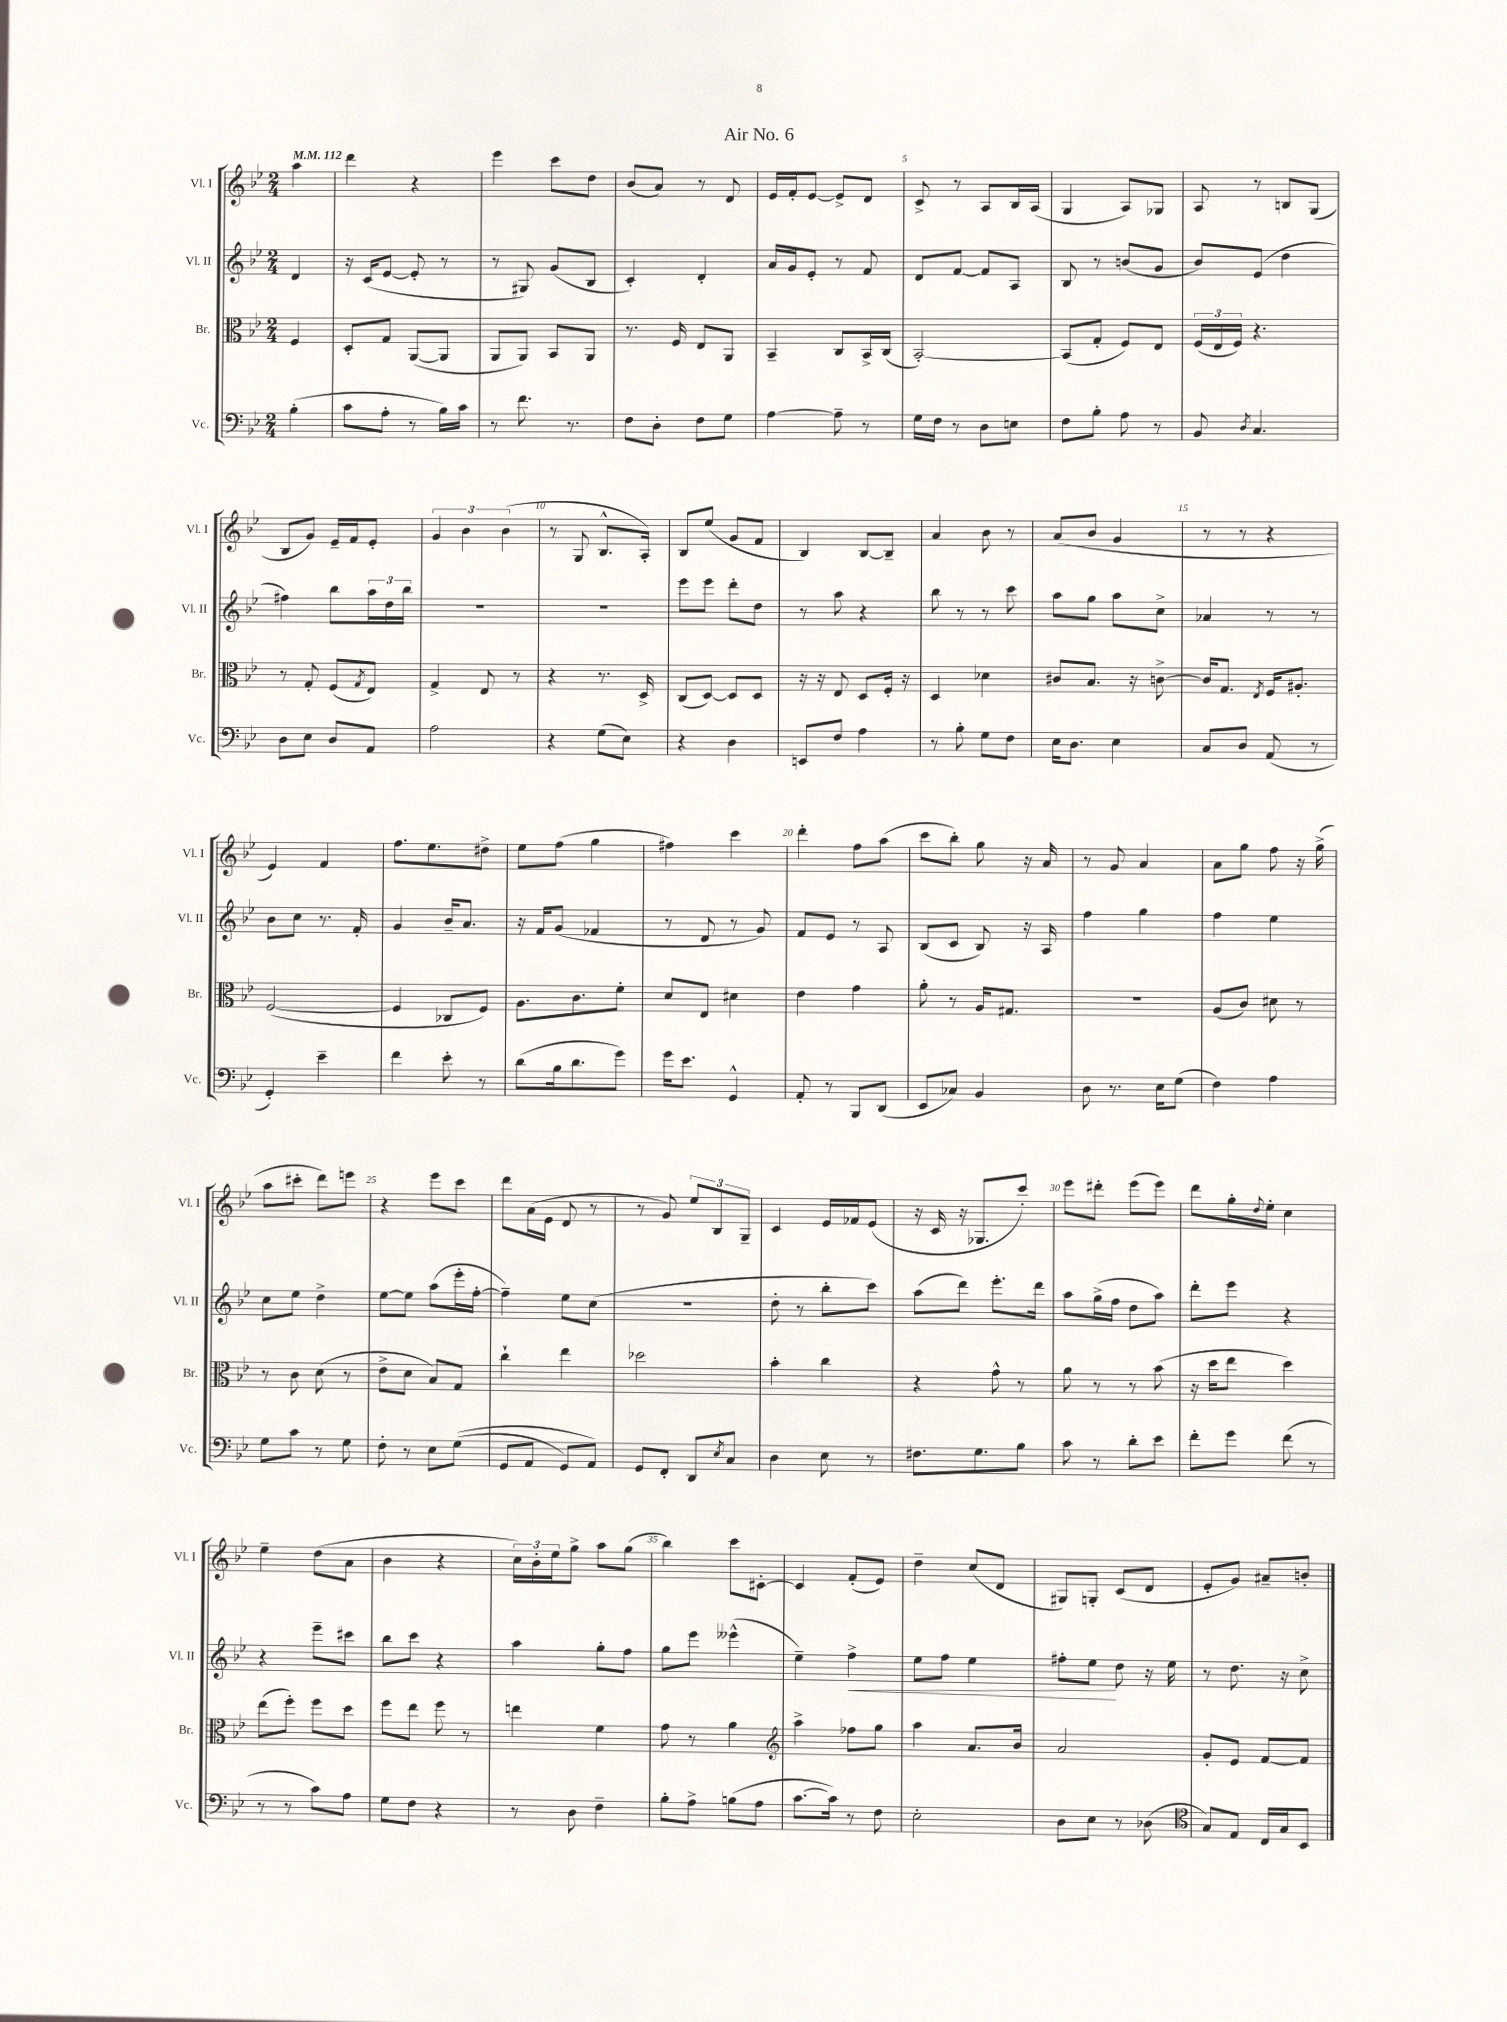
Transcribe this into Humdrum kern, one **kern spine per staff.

**kern	**kern	**kern	**kern
*staff4	*staff3	*staff2	*staff1
*clefF4	*clefC3	*clefG2	*clefG2
*k[b-e-]	*k[b-e-]	*k[b-e-]	*k[b-e-]
*M2/4	*M2/4	*M2/4	*M2/4
*MM112	*MM112	*MM112	*MM112
(4B-'\	4F/	4d/	4aa\
=	=	=	=
8c\L	8D'/L	16r	4ddd\
.	.	(16c/LK	.
8A'\J	8G/J	[8e-/J	.
8r	([8AA/L	8e-'/]	4r
16B-\LL)	8AA/]J	8r	.
16c\JJ	.	.	.
=	=	=	=
8r	8AA/L	8r	4eee-\
8.f\	8AA/J)	8G#/)	.
.	8BB-/L	(8g/L	8ccc\L
8.r	.	.	.
.	8AA/J	8B-/J	8dd\J
=	=	=	=
8F\L	8.r	4c'/)	(8b-/L
8D'\J	.	.	8a/J)
.	16F/	.	.
8F\L	8E-/L	4d'/	8r
8G\J	8AA/J	.	8d/
=	=	=	=
[4A\	4BB-~/	16a/LL	16e-/LL
.	.	16g/J	16f'/J
.	.	8e-'/J	[8e-/J
8A~\]	8C/L	8r	8e-^/]L
8r	16BB-^/L	8f/	8d/J
.	(16C/JJ	.	.
=	=	=	=
16G\LL	[2BB-'/)	8d/L	8c^/
16F\JJ	.	.	.
8r	.	[8f/J	8r
8D\L	.	8f/]L	8A/L
8E\J	.	8A/J	16B-/L
.	.	.	(16A/JJ
=	=	=	=
8F\L	(8BB-/]L	8B-/	4G/
8B-'\J	8G'/J	8r	.
8A\	8F/L)	(8b/L	8A/L)
8r	8E-/J	8g/J	8G-/J
=	=	=	=
8BB-/	(24F/LL	8b-/L)	8A/
.	24E-/	.	.
.	24F/JJ)	.	.
8qD/	.	.	.
4.C/	4.r	(8e-/J	8r
.	.	4dd\	8B/L
.	.	.	(8G/J
=	=	=	=
8D\L	8r	4ff#\)	8B-/L
8E-\J	8G'/	.	8g/J)
8D/L	(8F/L	8bb-\L	16e-~/LL
.	.	.	16f/J
.	8qG/	.	.
8AA/J	8E-/J)	24aa\L	8e-'/J
.	.	24dd\	.
.	.	24bb-\JJ	.
=	=	=	=
2A\	4G^/	2r	6g/
.	.	.	6b-\
.	8E-/	.	.
.	.	.	(6b-\
.	8r	.	.
=	=	=	=
4r	4r	2r	8r
.	.	.	8G/
(8G\L	8.r	.	8.B-^^/L
8E-\J)	.	.	.
.	16D^/	.	16A'/Jk)
=	=	=	=
4r	(8C/L	8eee-\L	8B-/L
.	[8D/J)	8eee-\J	(8ee-/J
4D\	8D/]L	8ddd'\L	8g/L
.	8D/J	8dd\J	8f/J
=	=	=	=
8EE/L	16r	8r	4B-/)
.	16r	.	.
8F/J	8E-/	8aa\	.
4A\	8D/L	4r	[8B-/L
.	16F'/Jk	.	8B-~/]J
.	16r	.	.
=	=	=	=
8r	4D/	8bb-\	4a/
8B-'\	.	8r	.
8G\L	4d-\	8r	8b-\
8F\J	.	8ccc\	8r
=	=	=	=
16E-\LK	8c#/L	8aa\L	(8a/L
8.D\J	.	.	.
.	8.B-/J	8gg\J	8b-/J
4E-\	.	8aa\L	4g/
.	16r	.	.
.	[8c^\	8cc^\J	.
=	=	=	=
8C/L	16c/]LK	4a-/	8r
.	8.G/J	.	.
8D/J	.	.	8r
.	8qE-/	.	.
(8AA/	16F/LK	8r	4r
.	8.A#'/J	.	.
8r	.	8r	.
=	=	=	=
4GG'/)	([2F/	8b-\L	4e-/)
.	.	8cc\J	.
4e-~\	.	8.r	4f/
.	.	16f'/	.
=	=	=	=
4f\	4F/]	4g/	8.ff\L
.	.	.	8.ee-\
8e-'\	8C-/L	16b-~/LK	.
.	.	8.a/J	.
8r	8F/J)	.	8dd#^\J
=	=	=	=
(8d\L	8.A\L	16r	8ee-\L
.	.	16f/LK	.
16B-\k	.	(8g/J	(8ff\J
8.d\	8.c\	.	.
.	.	4f-/	4gg\
8g\J)	8f'\J	.	.
=	=	=	=
16g\LK	8d/L	8r	4ff#\)
8.e-\J	.	.	.
.	8E-/J	8d/	.
4GG^^/	4d#\	8r	4ccc\
.	.	8g/)	.
=	=	=	=
8AA'/	4e-\	8f/L	4ddd'\
8r	.	8e-/J	.
8BBB-/L	4g\	8r	8ff\L
(8DD/J	.	8A/	(8aa\J
=	=	=	=
8EE-/L	8a'\	(8B-/L	8ccc\L
8C-/J)	8r	8c/J	8bb-'\J)
4BB-/	16A/LK	8B-/)	8gg\
.	8.G#/J	.	.
.	.	16r	16r
.	.	16A/	16a/
=	=	=	=
8D\	2r	4ff\	8r
8.r	.	.	8g/
.	.	4gg\	4a/
16E-\LK	.	.	.
(8G\J	.	.	.
=	=	=	=
4F\)	(8A/L	4ff\	8a\L
.	8c/J)	.	8gg\J
4A\	8d#\	4ee-\	8ff\
.	8r	.	16r
.	.	.	(16gg^\
=	=	=	=
8G\L	8r	8cc\L	8aa\L
8c\J	8c\	8ee-\J	8ccc#'\J
8r	(8d\	4dd^\	8ddd\L)
8G\	8r	.	8eee\J
=	=	=	=
8F'\	8e-^\L	[8ee-\L	4r
8r	8d\J	8ee-\]J	.
8E-\L	8B-/L)	(8aa\L	8eee-\L
&((8G\J	8G/J	16eee-'\L	8ccc\J
.	.	[16ff'\JJ	.
=	=	=	=
8GG/L	4cc`\	4ff~\])	8ddd\L
8AA/J	.	.	(16a\L
.	.	.	16e-\JJ
8GG/L)	4ee-\	8ee-\L	8d/
8AA/J&)	.	(8cc\J	8r
=	=	=	=
8GG/L	2dd-\	2r	8r
8FF'/J	.	.	8g/)
8DD/L	.	.	12ee-/L
.	.	.	12B-/
8qE-/	.	.	.
8C/J	.	.	.
.	.	.	12G~/J
=	=	=	=
4D\	4b-'\	8dd'\	4c/
.	.	8r	.
8E-\	4cc\	8bb-'\L	16e-/LL
.	.	.	16f-/J
8r	.	8ccc\J)	(8e-/J
=	=	=	=
8.F#\L	4r	(8aa\L	16r
.	.	.	16c/
.	.	8ddd\J)	16r
8.G\	.	.	8.G-/L
.	8g^^\	8.eee-'\L	.
8B-\J	8r	.	8ccc'/J)
.	.	16ddd\Jk	.
=	=	=	=
8c\	8a\	8aa\L	8eee-\L
8r	8r	(16gg^\L	8ddd#'\J
.	.	16ff\JJ	.
8d'\L	8r	8dd\L	(8eee-\L
8e-\J	(8b-\	8aa\J)	8eee-\J)
=	=	=	=
8f'\L	16r	8ddd'\L	8ddd\L
.	16dd\LK	.	.
8g\J	8ee-\J	8eee-\J	16gg'\L
.	.	.	8qqdd/
.	.	.	16ee-'\JJ
(8f\	4dd\)	4r	4cc\
8r	.	.	.
=	=	=	=
8r	(8ee-\L	4r	4ee-~\
8r	8ff'\J)	.	.
8c\L)	8ff\L	8eee-~\L	(8dd\L
8A\J	8dd\J	8ccc#\J	8a\J
=	=	=	=
8G\L	8ff\L	8bb-\L	4b-\
8F\J	8ee-\J	8ccc\J	.
4r	8ff\	4r	4r
.	8r	.	.
=	=	=	=
8r	4ee\	4aa\	24cc\LL)
.	.	.	24b-'\
.	.	.	24ee-\J
8D\	.	.	8gg^\J
4F~\	4f\	8gg'\L	8aa\L
.	.	8ff\J	(8gg\J
=	=	=	=
8B-'\L	8g\	8gg\L	4bb-\)
8A^\J	8r	8eee-\J	.
(8B\L	4a\	(4eee--^^\	8ccc\L
8A\J	.	.	[8c#'\J
=	=	=	=
*	*clefG2	*	*
[8.c\L	4aa^\	4ee-~\)	4c#/]
16c\]Jk)	.	.	.
8r	8ff-\L	4ff^\	(8f'/L
8F\	8gg\J	.	8e-/J)
=	=	=	=
2E-'\	4aa\	8ee-\L	4dd~\
.	.	8ff\J	.
.	8.a/L	4ee-\	(8cc/L
.	.	.	8d/J
.	16b-/Jk	.	.
=	=	=	=
8D\L	2a/	8ff#'\L	8G#/L)
8E-\J	.	8ee-\J	8G'/J
8r	.	8dd\	(8c/L
(8D-\	.	16r	8d/J
.	.	16ee-\	.
=	=	=	=
*clefC4	*	*	*
8G/L)	8g'/L	8r	8e-'/L
8E-/J	8e-/J	8.dd\	8g/J)
16C/LL	[8f/L	.	8a#~/L
16G/J	.	16r	.
8BB-/J	8f/]J	8cc^\	8b'/J
==	==	==	==
*-	*-	*-	*-
